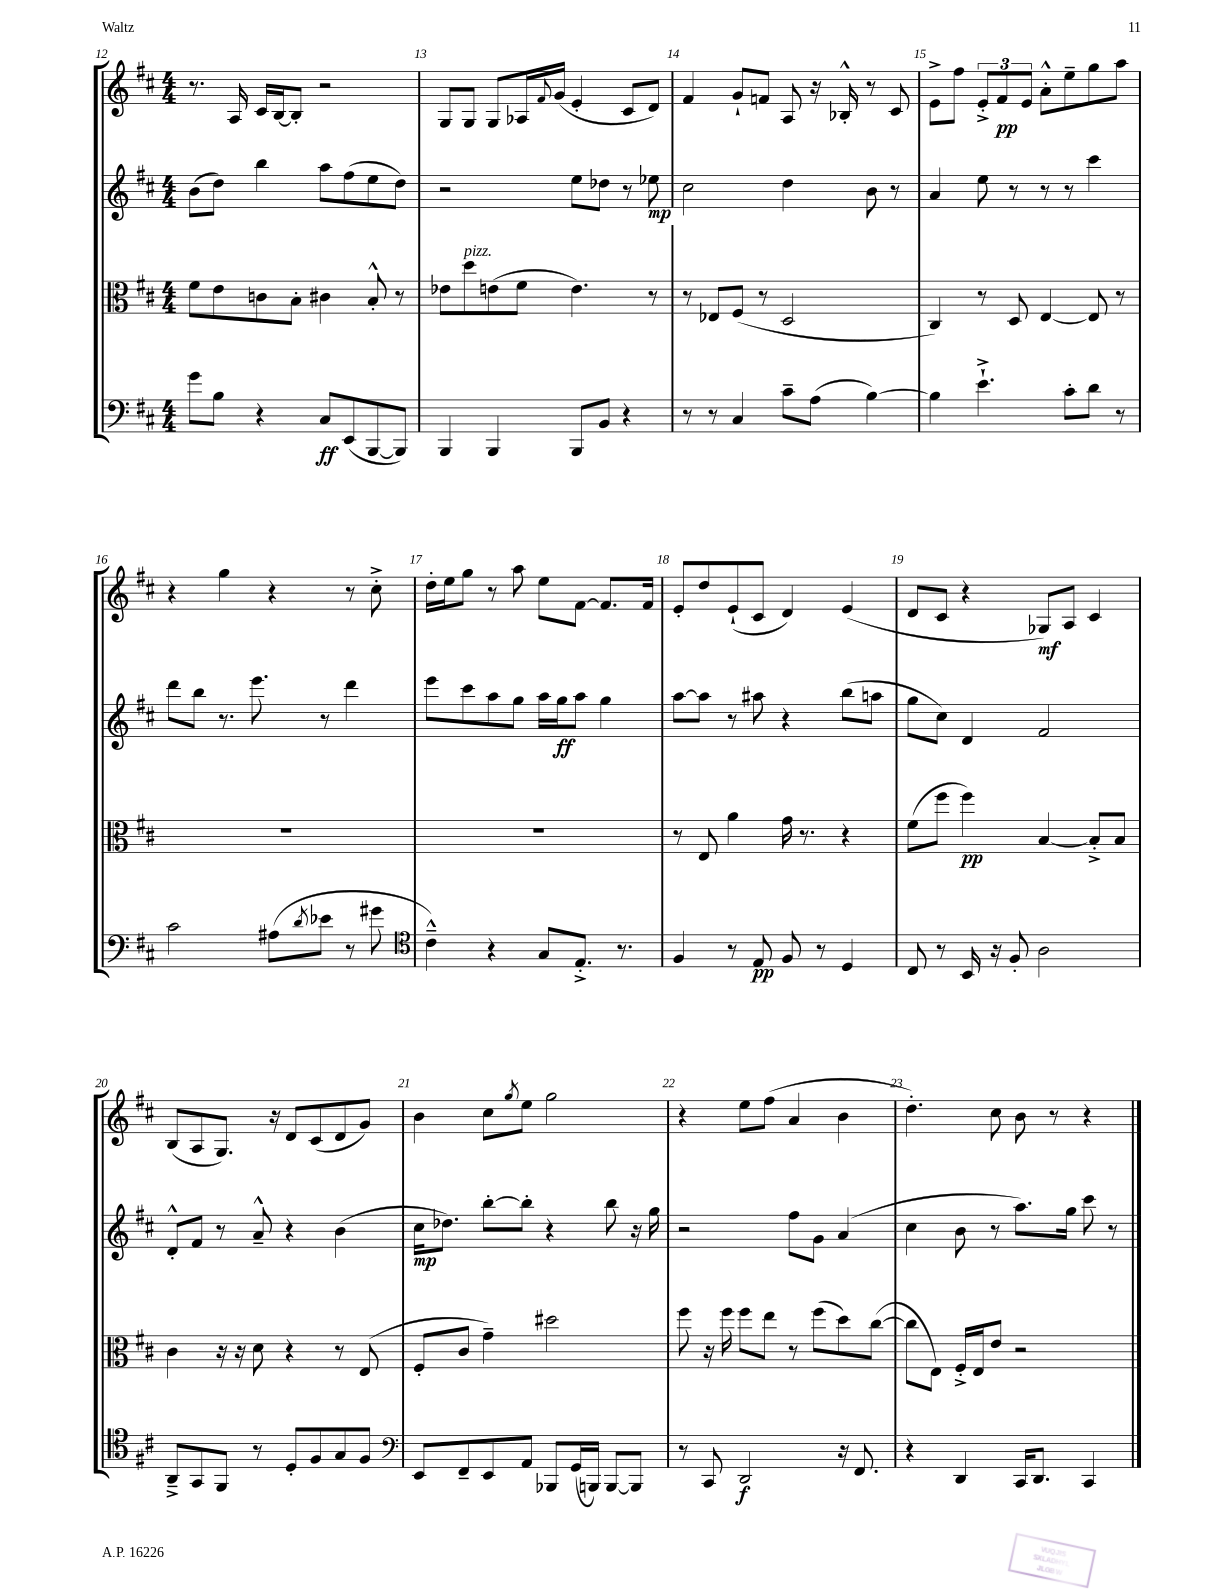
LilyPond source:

<<
\new StaffGroup <<
\new Staff = "s0" {
    \clef treble \key d \major \numericTimeSignature \time 4/4
    r8. a16 cis'16 b16~ b8-. r2 |
    g8 g8 g8 aes16 \appoggiatura { fis'8 } g'16( e'4-. cis'8 d'8) |
    fis'4 g'8-! f'8 a8 r16 bes16-.-^ r8 cis'8 |
    e'8-> fis''8 \tuplet 3/2 { e'8-.-> fis'8\pp e'8 } a'8-.-^ e''8-- g''8 a''8 |
    r4 g''4 r4 r8 cis''8-.-> |
    d''16-. e''16 g''8 r8 a''8 e''8 fis'8~ fis'8. fis'16 |
    e'8-. d''8 e'8-!( cis'8 d'4) e'4( |
    d'8 cis'8 r4 ges8\mf) a8 cis'4 |
    b8( a8 g8.) r16 d'8 cis'8( d'8 g'8) |
    b'4 cis''8 \acciaccatura { g''8 } e''8 g''2 |
    r4 e''8 fis''8( a'4 b'4 |
    d''4.-.) cis''8 b'8 r8 r4 \bar "|." |
}
\new Staff = "s1" {
    \clef treble \key d \major \numericTimeSignature \time 4/4
    b'8( d''8) b''4 a''8 fis''8( e''8 d''8) |
    r2 e''8 des''8 r8 ees''8\mp |
    cis''2 d''4 b'8 r8 |
    a'4 e''8 r8 r8 r8 cis'''4 |
    d'''8 b''8 r8. e'''8. r8 d'''4 |
    e'''8 cis'''8 a''8 g''8 a''16 g''16\ff a''8 g''4 |
    a''8~ a''8 r8 ais''8 r4 b''8( a''8 |
    g''8 cis''8) d'4 fis'2 |
    d'8-.-^ fis'8 r8 a'8---^ r4 b'4( |
    cis''16\mp des''8.) b''8~-. b''8-. r4 b''8 r16 g''16 |
    r2 fis''8 g'8 a'4( |
    cis''4 b'8 r8 a''8.) g''16 cis'''8 r8 \bar "|." |
}
\new Staff = "s2" {
    \clef alto \key d \major \numericTimeSignature \time 4/4
    fis'8 e'8 c'8 b8-. cis'4 b8-.-^ r8 |
    ees'8 d''8^\markup { \italic "pizz." } e'8( fis'8 e'4.) r8 |
    r8 ees8 fis8( r8 d2 |
    cis4) r8 d8 e4~ e8 r8 |
    R1 |
    R1 |
    r8 e8 a'4 g'16 r8. r4 |
    fis'8( fis''8 fis''4\pp) b4~ b8-.-> b8 |
    cis'4 r16 r16 d'8 r4 r8 e8( |
    fis8-. cis'8 g'4--) dis''2 |
    fis''8 r16 fis''16 fis''8 e''8 r8 fis''8( d''8) cis''8~( |
    cis''8 e8) fis16-.-> e16 e'8 r2 \bar "|." |
}
\new Staff = "s3" {
    \clef bass \key d \major \numericTimeSignature \time 4/4
    g'8 b8 r4 cis8\ff e,8( b,,8~ b,,8) |
    b,,4 b,,4 b,,8 b,8 r4 |
    r8 r8 cis4 cis'8-- a8( b4~) |
    b4 e'4.-!-> cis'8-. d'8 r8 |
    cis'2 ais8( \acciaccatura { d'8 } ees'8 r8 gis'8 |
    \clef tenor cis'4---^) r4 g8 e8.-.-> r8. |
    fis4 r8 e8\pp fis8 r8 d4 |
    cis8 r8 b,16 r16 fis8-. a2 |
    a,8---> g,8 fis,8 r8 d8-. fis8 g8 fis8 |
    \clef bass e,8 fis,8-- e,8 a,8 bes,,8 g,16( b,,16) b,,8~ b,,8 |
    r8 cis,8 d,2\f r16 fis,8. |
    r4 d,4 cis,16 d,8. cis,4 \bar "|." |
}
>>
>>
\layout { \context { \Score currentBarNumber = #12 \override BarNumber.break-visibility = ##(#f #t #t) barNumberVisibility = #all-bar-numbers-visible } }
